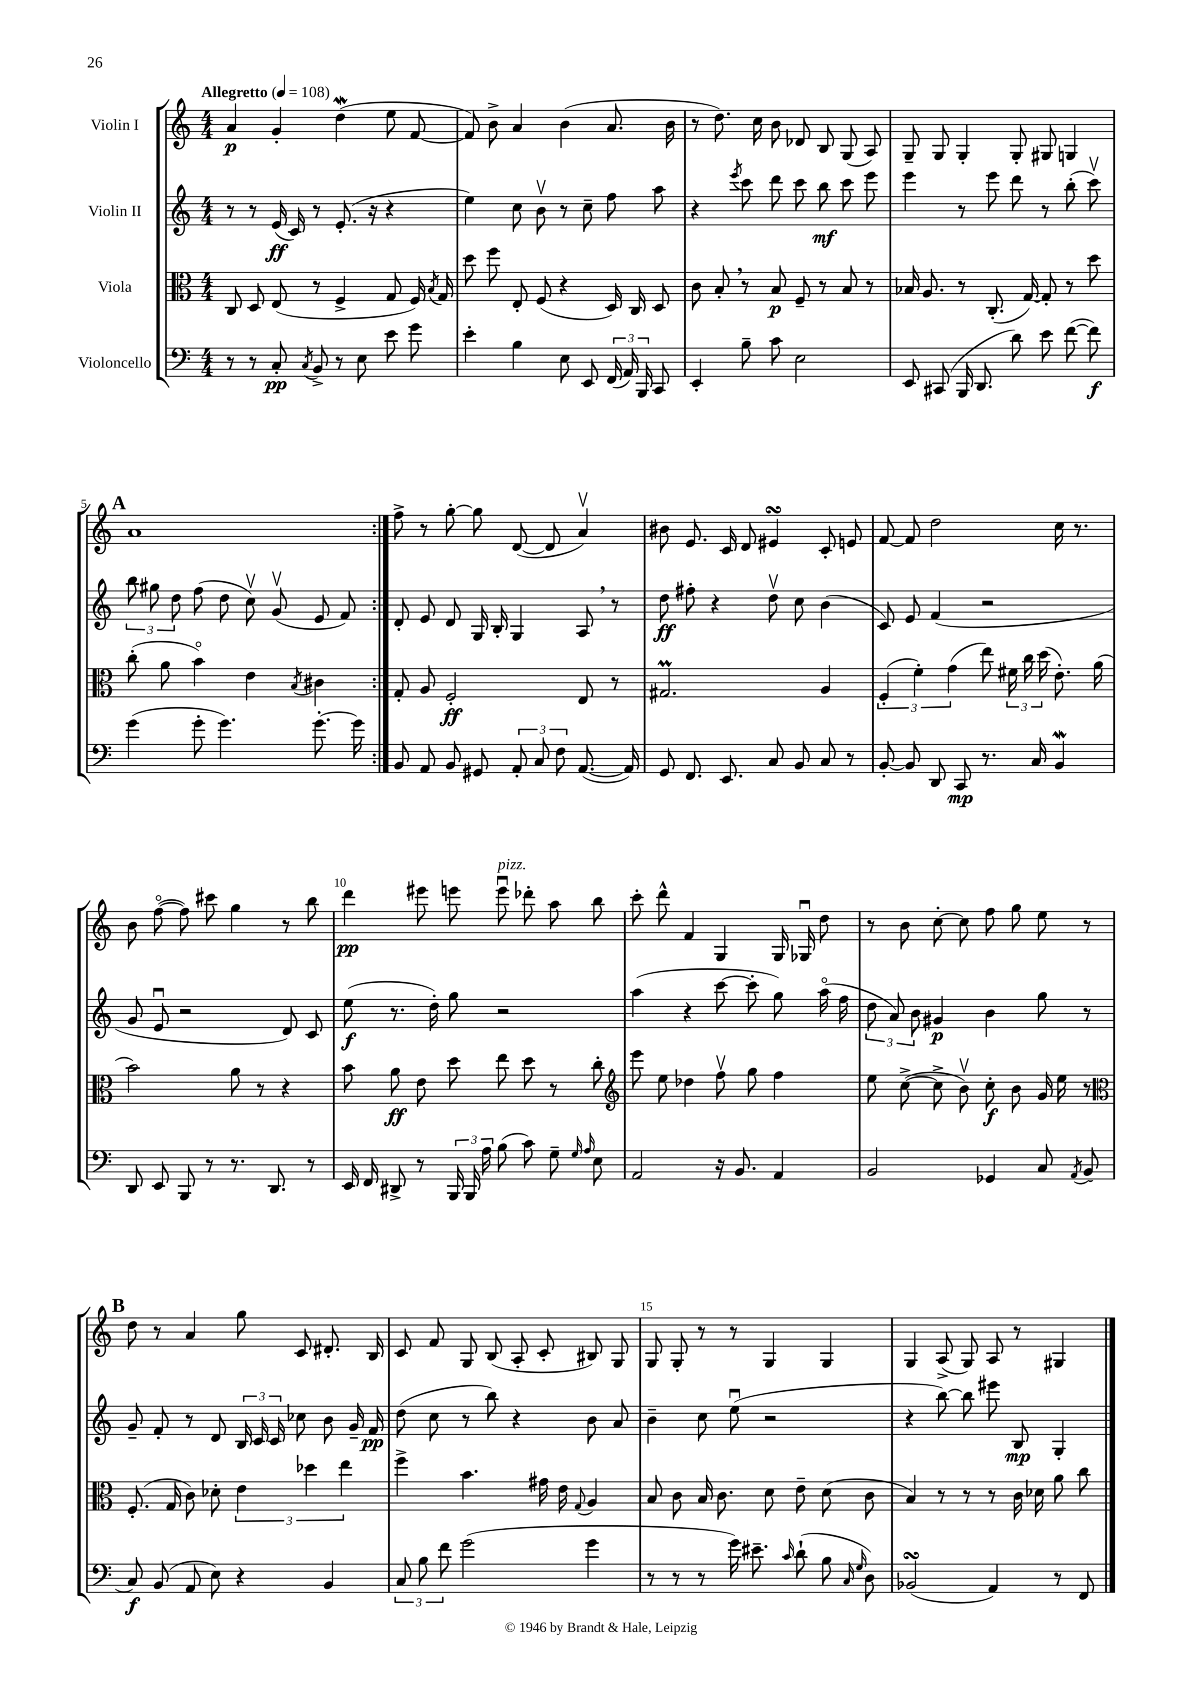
<<
\new StaffGroup <<
\new Staff = "s0" \with { instrumentName = "Violin I" } {
    \clef treble \key c \major \numericTimeSignature \time 4/4 \tempo "Allegretto" 4 = 108
    \autoBeamOff \repeat volta 2 { a'4\p g'4-. d''4\mordent( e''8 f'8~ |
    f'8) b'8-> a'4 b'4( a'8. b'16 |
    r8 d''8.) c''16 b'8 des'8 b8 g8( a8) |
    g8-- g8 g4-. g8-. gis8 g4 |
    \mark \markup { \bold "A" } a'1 | }
    f''8-> r8 g''8~-. g''8 d'8~( d'8 a'4\upbow) |
    bis'8 e'8. c'16 d'8 eis'4\turn c'8-. e'8 |
    f'8~ f'8 d''2 c''16 r8. |
    b'8 f''8~\flageolet( f''8) cis'''8 g''4 r8 b''8 |
    d'''4\pp eis'''8 e'''8 e'''8\downbow^\markup { \italic "pizz." } des'''8-. a''8 b''8 |
    c'''8-. d'''8-^ f'4 g4 g16 ges16\downbow d''8 |
    r8 b'8 c''8~-. c''8 f''8 g''8 e''8 r8 |
    \mark \markup { \bold "B" } d''8 r8 a'4 g''8 c'8 dis'8.-. b16 |
    c'8 f'8 g8 b8( a8-. c'8-. bis8) g8 |
    g8 g8-. r8 r8 g4 g4 |
    g4 a8->( g8) a8 r8 gis4 \bar "|." |
}
\new Staff = "s1" \with { instrumentName = "Violin II" } {
    \clef treble \key c \major \numericTimeSignature \time 4/4
    \autoBeamOff \repeat volta 2 { r8 r8 e'16\ff( c'16) r8 e'8.-.( r16 r4 |
    e''4) c''8 b'8\upbow r8 c''8-- f''8 a''8 |
    r4 \acciaccatura { e'''8 } c'''8 d'''8 c'''8 b''8\mf c'''8 e'''8 |
    e'''4 r8 e'''8 d'''8 r8 b''8-.( c'''8\upbow) |
    \mark \markup { \bold "A" } \tuplet 3/2 { b''8 gis''8 d''8 } f''8( d''8 c''8\upbow) g'8\upbow( e'8 f'8) | }
    d'8-. e'8 d'8 g16 b16-. g4 a8 \breathe r8 |
    d''8\ff fis''8-. r4 d''8\upbow c''8 b'4( |
    c'8) e'8 f'4( r2 |
    g'8 e'8\downbow r2 d'8) c'8 |
    e''8\f( r8. d''16-.) g''8 r2 |
    a''4( r4 c'''8~ c'''8-. g''8) a''16\flageolet( f''16 |
    \tuplet 3/2 { d''8 a'8) b'8 } gis'4\p b'4 g''8 r8 |
    \mark \markup { \bold "B" } g'8-- f'8-. r8 d'8 \tuplet 3/2 { b16 c'16 c'16 } ces''8 b'8 g'16-- f'16\pp |
    d''8( c''8 r8 b''8) r4 b'8 a'8 |
    b'4-- c''8 e''8\downbow( r2 |
    r4 b''8~) b''8 eis'''8 b8\mp g4-. \bar "|." |
}
\new Staff = "s2" \with { instrumentName = "Viola" } {
    \clef alto \key c \major \numericTimeSignature \time 4/4
    \autoBeamOff \repeat volta 2 { c8 d8 e8( r8 f4-> g8 f16) \acciaccatura { b8 } g16 |
    d''8 f''8 e8-. f8( r4 d16) c16 d8 |
    c'8 b8-. \breathe r8 b8\p f8-- r8 b8 r8 |
    bes16 a8. r8 c8.-.( g16~) g8-. r8 d''8 |
    \mark \markup { \bold "A" } c''8-.( a'8 b'4\flageolet) e'4 \acciaccatura { b8 } cis'4 | }
    g8-. a8 f2-.\ff e8 r8 |
    gis2.\prall a4 |
    \tuplet 3/2 { f4-.( f'4-.) g'4( } e''8) \tuplet 3/2 { fis'16 c''16 d''16( } e'8.-.) a'16( |
    b'2) a'8 r8 r4 |
    b'8 a'8\ff e'8 d''8 e''8 d''8 r8 c''8-. |
    \clef treble e'''8 e''8 des''4 f''8\upbow g''8 f''4 |
    e''8 c''8~->( c''8-> b'8\upbow) c''8-.\f b'8 g'16 e''16 r8 |
    \mark \markup { \bold "B" } \clef alto f8.-.( g16 c'8) des'8-. \tuplet 3/2 { e'4 des''4 e''4 } |
    f''4-> b'4. gis'16 e'16 \appoggiatura { g8 } a4 |
    b8 c'8 b16 c'8. d'8 e'8-- d'8( c'8 |
    b4) r8 r8 r8 c'16 des'16 a'8 c''8 \bar "|." |
}
\new Staff = "s3" \with { instrumentName = "Violoncello" } {
    \clef bass \key c \major \numericTimeSignature \time 4/4
    \autoBeamOff \repeat volta 2 { r8 r8 c8-.\pp \acciaccatura { c8 } b,8-> r8 e8 e'8 g'8 |
    e'4-. b4 e8 e,8 \tuplet 3/2 { f,16( a,16) b,,16 } c,8 |
    e,4-. b8-- c'8 e2 |
    e,8 cis,8( b,,16 d,8. d'8) e'8 f'8~( f'8\f) |
    \mark \markup { \bold "A" } g'4( g'8-. g'4.) g'8.~-. g'16 | }
    b,8 a,8 b,8 gis,8 \tuplet 3/2 { a,8-. c8 f8 } a,8.~( a,16) |
    g,8 f,8. e,8. c8 b,8 c8 r8 |
    b,8~-. b,8 d,8 c,8\mp r8. c16 b,4\mordent |
    d,8 e,8 b,,8 r8 r8. d,8. r8 |
    e,16 f,16 dis,8-> r8 \tuplet 3/2 { b,,16 b,,16 a16 } b8( c'8) g8-- \grace { g16 a16 } e8 |
    a,2 r16 b,8. a,4 |
    b,2 ges,4 c8 \acciaccatura { a,8 } b,8( |
    \mark \markup { \bold "B" } c8\f) b,8( a,8 e8) r4 b,4 |
    \tuplet 3/2 { c8 b8 f'8 } g'2( g'4 |
    r8 r8 r8 g'16) eis'8.-- \grace { c'16 } d'8-!( b8 \grace { c16 g16 } d8) |
    bes,2\turn( a,4) r8 f,8 \bar "|." |
}
>>
>>
\layout { \context { \Score \override BarNumber.break-visibility = ##(#f #t #t) barNumberVisibility = #(every-nth-bar-number-visible 5) } }
